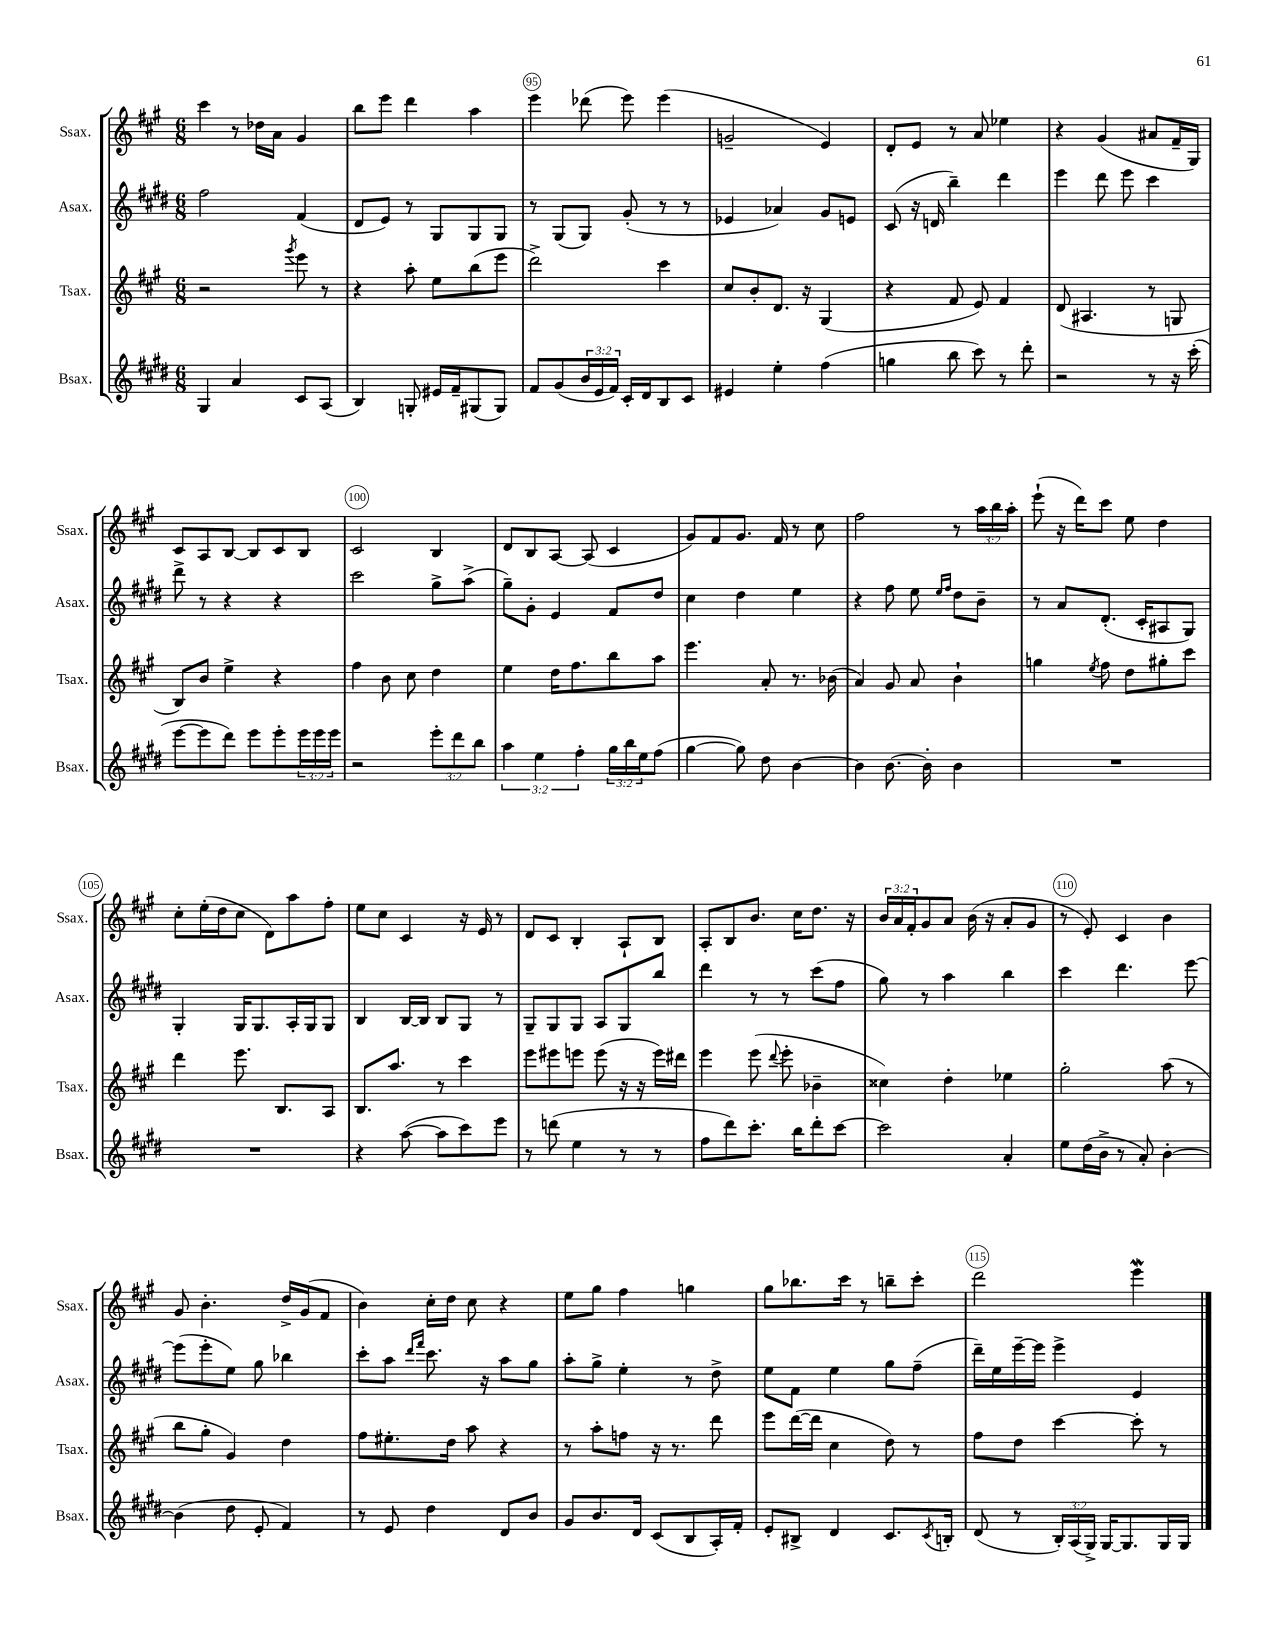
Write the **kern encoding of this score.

**kern	**kern	**kern	**kern
*staff4	*staff3	*staff2	*staff1
*clefG2	*clefG2	*clefG2	*clefG2
*k[f#c#g#d#]	*k[f#c#g#]	*k[f#c#g#d#]	*k[f#c#g#]
*M6/8	*M6/8	*M6/8	*M6/8
4G#/	2r	2ff#\	4ccc#\
4a/	.	.	8r
.	.	.	16dd-\LL
.	.	.	16a\JJ
.	8qggg#/	.	.
8c#/L	8eee\	(4f#/	4g#/
(8A/J	8r	.	.
=	=	=	=
4B/)	4r	8d#/L	8bb\L
.	.	8e/J)	8eee\J
8G'/	8aa'\	8r	4ddd\
16e#/LL	8ee\L	8G#/L	.
16f#~/J	.	.	.
(8G#/	(8bb\	8G#/	4aa\
8G#/J)	8eee\J	8G#/J	.
=	=	=	=
8f#/L	2ddd^\)	8r	4eee\
(8g#/	.	(8G#/L	.
24b/L	.	8G#/J)	(8ddd-\
24e/	.	.	.
24f#/JJ)	.	.	.
16c#'/LL	.	(8g#'/	8eee\)
16d#/J	.	.	.
8B/	4ccc#\	8r	(4eee\
8c#/J	.	8r	.
=	=	=	=
4e#/	8cc#/L	4e-/	2g~/
.	8b'/	.	.
4ee'\	8.d/J	4a-/)	.
.	16r	.	.
(4ff#\	(4G#/	8g#/L	4e/)
.	.	8e/J	.
=	=	=	=
4gg\	4r	(8c#/	8d'/L
.	.	16r	8e/J
.	.	16d/	.
8bb\	8f#/	4bb~\)	8r
8ccc#\)	8e/)	.	8a/
8r	4f#/	4ddd#\	4ee-\
8ddd#'\	.	.	.
=	=	=	=
2r	(8d/	4eee\	4r
.	4.A#/	.	.
.	.	8ddd#\	(4g#/
.	.	8eee\	.
8r	8r	4ccc#\	8a#/L
16r	8G/	.	16f#~/L
(16ccc#'\	.	.	16G#/JJ)
=	=	=	=
[8eee\L	8B/L)	8ddd#^\	8c#/L
8eee\]	8b/J	8r	8A/
8ddd#\J)	4ee^\	4r	[8B/J
8eee\L	.	.	8B/]L
8eee'\	4r	4r	8c#/
24eee\L	.	.	8B/J
24eee\	.	.	.
24eee\JJ	.	.	.
=	=	=	=
2r	4ff#\	2ccc#\	2c#/
.	8b\	.	.
.	8cc#\	.	.
12eee'\L	4dd\	8gg#^\L	4B/
12ddd#\	.	.	.
.	.	(8aa^\J	.
12bb\J	.	.	.
=	=	=	=
6aa\	4ee\	8gg#~\L)	8d/L
.	.	8g#'\J	8B/
6ee\	.	.	.
.	16dd\LK	4e/	[8A/J
.	8.ff#\	.	.
6ff#'\	.	.	.
.	.	.	(8A/]
24gg#\LL	8bb\	8f#/L	4c#/
24bb\	.	.	.
24ee\J	.	.	.
(8ff#\J	8aa\J	8dd#/J	.
=	=	=	=
[4gg#\	4.eee\	4cc#\	8g#/L)
.	.	.	8f#/
8gg#\])	.	4dd#\	8.g#/J
8dd#\	8a'/	.	.
.	.	.	16f#/
[4b\	8.r	4ee\	8r
.	.	.	8cc#\
.	(16b-\	.	.
=	=	=	=
4b\]	4a/)	4r	2ff#\
[8.b\	8g#/	8ff#\	.
.	8a/	8ee\	.
16b'\]	.	.	.
.	.	16qqee/LL	.
.	.	16qqff#/JJ	.
4b\	4b`\	8dd#\L	8r
.	.	8b~\J	24aa\LL
.	.	.	24bb\
.	.	.	24aa'\JJ
=	=	=	=
2.r	4gg\	8r	(8eee`\
.	.	8a/L	16r
.	.	.	16ddd\LK)
.	8qee/	.	.
.	8ff#\	(8.d#'/J	8ccc#\J
.	8dd\L	.	8ee\
.	.	16c#'/LK	.
.	8gg#'\	8A#/	4dd\
.	8ccc#\J	8G#/J)	.
=	=	=	=
2.r	4ddd\	4G#'/	8cc#'\L
.	.	.	(16ee'\L
.	.	.	16dd\J
.	8.eee\	16G#/LK	8cc#\J
.	.	8.G#/	.
.	.	.	8d\L)
.	8.B/L	.	.
.	.	16A'/L	8aa\
.	.	16G#/J	.
.	8A/J	8G#/J	8ff#'\J
=	=	=	=
4r	8.B/L	4B/	8ee\L
.	.	.	8cc#\J
.	8.aa/J	.	.
([8aa\	.	[16B/LL	4c#/
.	.	16B/]JJ	.
8aa\]L	8r	8B/L	.
8ccc#\)	4ccc#\	8G#/J	16r
.	.	.	16e/
8eee\J	.	8r	8r
=	=	=	=
8r	8eee\L	8G#~/L	8d/L
(8ddd\	8eee#\	8G#/	8c#/J
4ee\	8eee\J	8G#/J	4B'/
.	(8eee\	8A/L	.
8r	16r	8G#/	8A`/L
.	16r	.	.
8r	16eee\LL)	8bb/J	8B/J
.	16ddd#\JJ	.	.
=	=	=	=
8ff#\L	4eee\	4ddd#\	8A'/L
8ddd#\)	.	.	8B/
8.ccc#'\J	(8eee\	8r	8.b/J
.	8qqddd/	.	.
.	8eee'\	8r	.
16bb\LK	.	.	16cc#\LK
8ddd#'\	4b-~\	(8ccc#\L	8.dd\J
[8ccc#\J	.	8ff#\J	.
.	.	.	16r
=	=	=	=
2ccc#\]	4cc##\)	8gg#\)	24b/LL
.	.	.	24a/
.	.	.	24f#'/J
.	.	8r	8g#/
.	4dd'\	4aa\	8a/J
.	.	.	(16b\
.	.	.	16r
4a'/	4ee-\	4bb\	8a'/L
.	.	.	8g#/J
=	=	=	=
8ee\L	2gg#'\	4ccc#\	8r
(16dd#\L	.	.	8e'/)
16b^\JJ	.	.	.
8r	.	4.ddd#\	4c#/
8a'/)	.	.	.
[4b'\	(8aa\	.	4b\
.	8r	[8eee\	.
=	=	=	=
(4b\]	8bb\L	(8eee\]L	8g#/
.	8gg#'\J	8eee'\	4.b'\
8dd#\	4g#/)	8ee\J)	.
8e'/	.	8gg#\	.
4f#/)	4dd\	4bb-\	16dd^/LL
.	.	.	(16g#/J
.	.	.	8f#/J
=	=	=	=
8r	8ff#\L	8ccc#'\L	4b\)
8e/	8.ee#'\	8aa\J	.
.	.	16qqddd#/LL	.
.	.	16qqfff#/JJ	.
4dd#\	.	8.ccc#\	16cc#'\LL
.	16dd\Jk	.	16dd\JJ
.	8aa\	.	8cc#\
.	.	16r	.
8d#/L	4r	8aa\L	4r
8b/J	.	8gg#\J	.
=	=	=	=
8g#/L	8r	8aa'\L	8ee\L
8.b/	8aa'\L	8gg#^\J	8gg#\J
.	8ff\J	4ee'\	4ff#\
16d#/Jk	.	.	.
(8c#/L	16r	.	.
.	8.r	.	.
8B/	.	8r	4gg\
16A'/L)	8ddd\	8dd#^\	.
16f#'/JJ	.	.	.
=	=	=	=
8e'/L	8eee\L	8ee\L	8gg#\L
8B#^/J	([16ddd\L	8f#\J	8.bb-\
.	16ddd\]JJ	.	.
4d#/	4cc#\	4ee\	.
.	.	.	16ccc#\Jk
.	.	.	8r
8.c#/L	8dd\)	8gg#\L	8bb~\L
.	8r	(8ff#~\J	8ccc#'\J
8qc#/	.	.	.
16B'/Jk	.	.	.
=	=	=	=
(8d#/	8ff#\L	16ddd#~\LL)	2ddd\
.	.	16ee\	.
8r	8dd\J	[16eee~\	.
.	.	16eee\]JJ	.
24B'/LL)	[4ccc#\	4eee^\	.
(24A/	.	.	.
24G#^/JJ)	.	.	.
[16G#/LK	.	.	.
8.G#/]	.	.	.
.	8ccc#'\]	4e/	4eee\
16G#/L	8r	.	.
16G#/JJ	.	.	.
==	==	==	==
*-	*-	*-	*-
